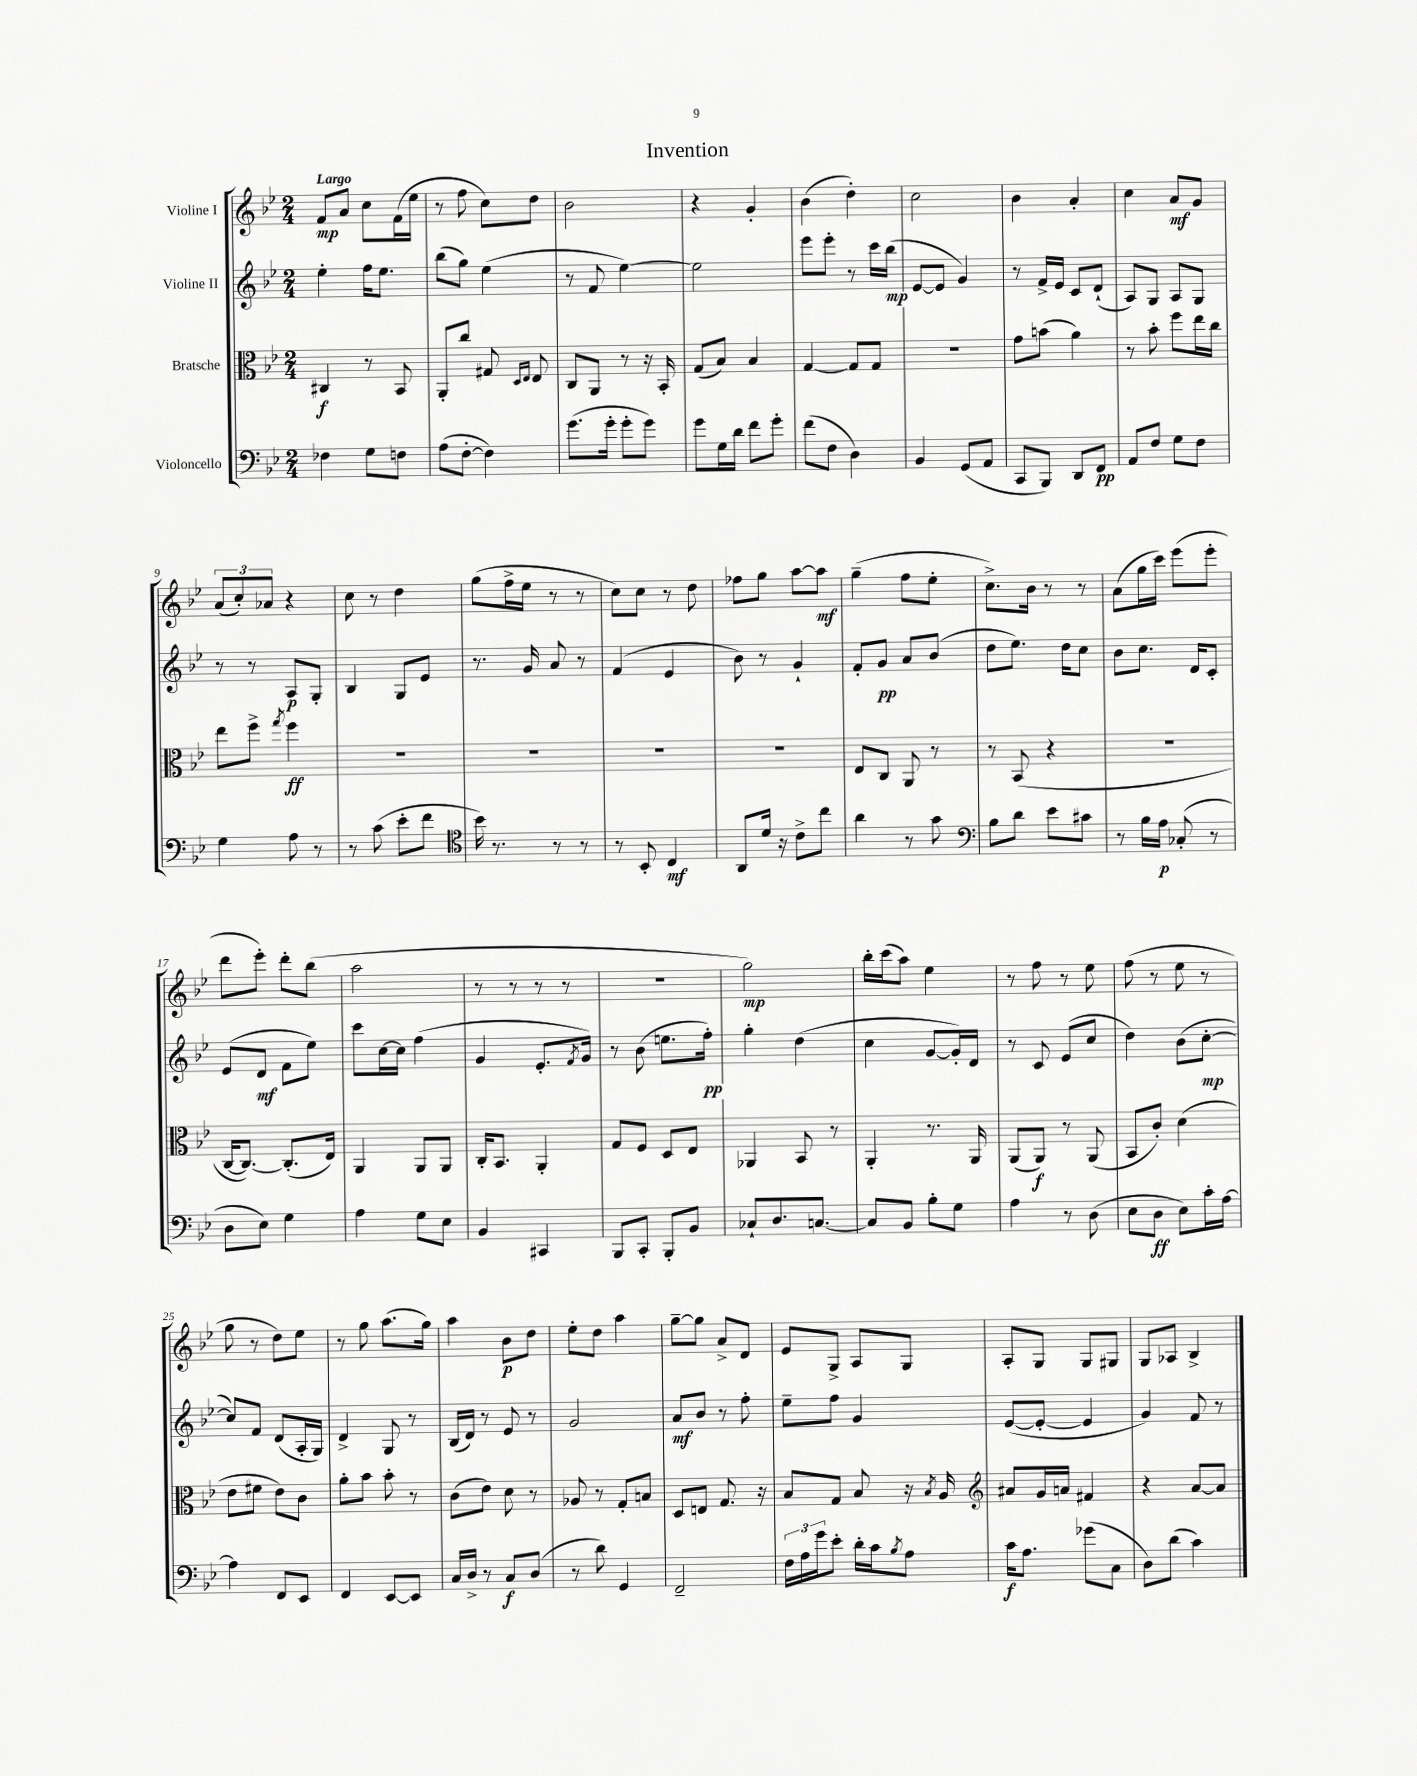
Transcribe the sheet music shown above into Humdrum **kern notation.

**kern	**dynam	**kern	**dynam	**kern	**dynam	**kern	**dynam
*part4	*part4	*part3	*part3	*part2	*part2	*part1	*part1
*staff4	*staff4	*staff3	*staff3	*staff2	*staff2	*staff1	*staff1
*I"Violoncello	*	*I"Bratsche	*	*I"Violine II	*	*I"Violine I	*
*clefF4	*	*clefC3	*	*clefG2	*	*clefG2	*
*k[b-e-]	*	*k[b-e-]	*	*k[b-e-]	*	*k[b-e-]	*
*M2/4	*	*M2/4	*	*M2/4	*	*M2/4	*
=1	=1	=1	=1	=1	=1	=1	=1
!	!	!	!	!	!	!LO:TX:a:B:t=Largo	!
4F-X\	.	4C#X/	f	4ee-'\	.	8f/L	mp
.	.	.	.	.	.	8a/J	.
8G\L	.	8r	.	16ff\KL	.	8cc\L	.
.	.	.	.	8.ee-\J	.	.	.
8Fn\J	.	8BB-/	.	.	.	(16f\L	.
.	.	.	.	.	.	16ee-\JJ	.
=2	=2	=2	=2	=2	=2	=2	=2
(8A\L	.	8AA'/L	.	(8bb-\L	.	8r	.
[8F'\J	.	8cc/J	.	8gg\J)	.	8ff\	.
4F\])	.	8G#X/	.	(4ee-\	.	8cc\L)	.
.	.	16qqD/LL	.	.	.	.	.
.	.	16qqE-/JJ	.	.	.	.	.
.	.	8E-/	.	.	.	8dd\J	.
=3	=3	=3	=3	=3	=3	=3	=3
(8.g\L	.	8C/L	.	8r	.	2b-\	.
.	.	8AA/J	.	8f/	.	.	.
16g'\Jk	.	.	.	.	.	.	.
8g'\L	.	8r	.	[4ee-\)	.	.	.
8g\J)	.	16r	.	.	.	.	.
.	.	16BB-'/	.	.	.	.	.
=4	=4	=4	=4	=4	=4	=4	=4
8g\L	.	(8G/L	.	2ee-\]	.	4r	.
16G\L	.	8B-/J)	.	.	.	.	.
16d\JJ	.	.	.	.	.	.	.
8f\L	.	4B-/	.	.	.	4g'/	.
8g'\J	.	.	.	.	.	.	.
=5	=5	=5	=5	=5	=5	=5	=5
(8f\L	.	[4G/	.	8eee-\L	.	(4b-\	.
8F\J	.	.	.	8eee-'\J	.	.	.
4D\)	.	8G/L]	.	8r	.	4dd'\)	.
.	.	8G/J	.	16ccc\LL	.	.	.
.	.	.	.	(16bb-\JJ	mp	.	.
=6	=6	=6	=6	=6	=6	=6	=6
4BB-/	.	2r	.	[8e-/L	.	2cc\	.
.	.	.	.	8e-/J]	.	.	.
(8GG/L	.	.	.	4g/)	.	.	.
8AA/J	.	.	.	.	.	.	.
=7	=7	=7	=7	=7	=7	=7	=7
8CC/L	.	8g\L	.	8r	.	4b-\	.
8BBB-/J)	.	(8bn\J	.	16f^/LL	.	.	.
.	.	.	.	16e-/JJ	.	.	.
8DD/L	.	4a\)	.	8c/L	.	4a'/	.
8FF/J	pp	.	.	(8d`/J	.	.	.
=8	=8	=8	=8	=8	=8	=8	=8
8AA/L	.	8r	.	8A/L)	.	4cc\	.
8F/J	.	8b-'\	.	8G/J	.	.	.
8G\L	.	8ff\L	.	8A/L	.	8a/L	mf
8F\J	.	16ee-\L	.	8G/J	.	8g/J	.
.	.	16cc\JJ	.	.	.	.	.
!!LO:LB:g=z
=9	=9	=9	=9	=9	=9	=9	=9
4G\	.	8ee-\L	.	8r	.	(12a/L	.
.	.	.	.	.	.	12cc'/)	.
.	.	8ff^\J	.	8r	.	.	.
.	.	.	.	.	.	12a-X/J	.
.	.	8qgg/	.	.	.	.	.
8A\	.	4ff\	ff	8A/L	p	4r	.
8r	.	.	.	8G'/J	.	.	.
=10	=10	=10	=10	=10	=10	=10	=10
8r	.	2r	.	4B-/	.	8cc\	.
(8c\	.	.	.	.	.	8r	.
8e-'\L	.	.	.	8G/L	.	4dd\	.
8f\J	.	.	.	8e-/J	.	.	.
=11	=11	=11	=11	=11	=11	=11	=11
*clefC4	*	*	*	*	*	*	*
16b-\)	.	2r	.	8.r	.	(8gg\L	.
8.r	.	.	.	.	.	.	.
.	.	.	.	.	.	16ff^\L	.
.	.	.	.	16g/	.	16ee-\JJ	.
8r	.	.	.	8a/	.	8r	.
8r	.	.	.	8r	.	8r	.
=12	=12	=12	=12	=12	=12	=12	=12
8r	.	2r	.	(4f/	.	8cc\L)	.
8BB-'/	.	.	.	.	.	8cc\J	.
4C/	mf	.	.	4e-/	.	8r	.
.	.	.	.	.	.	8dd\	.
=13	=13	=13	=13	=13	=13	=13	=13
8AA/L	.	2r	.	8b-\)	.	8ff-X\L	.
16d/Jk	.	.	.	8r	.	8gg\J	.
16r	.	.	.	.	.	.	.
8c^\L	.	.	.	4g`/	.	[8aa\L	.
8cc\J	.	.	.	.	.	8aa\J]	mf
=14	=14	=14	=14	=14	=14	=14	=14
4a\	.	8E-/L	.	8f'/L	.	(4gg~\	.
.	.	8C/J	.	8g/J	pp	.	.
8r	.	8AA/	.	8a/L	.	8ff\L	.
8g\	.	8r	.	(8b-/J	.	8ee-'\J	.
=15	=15	=15	=15	=15	=15	=15	=15
*clefF4	*	*	*	*	*	*	*
8B-\L	.	8r	.	8dd\L	.	8.cc^\L)	.
8d\J	.	(8BB-/	.	8.ee-\J)	.	.	.
.	.	.	.	.	.	16b-\Jk	.
8e-\L	.	4r	.	.	.	8r	.
.	.	.	.	16dd\KL	.	.	.
8c#X\J	.	.	.	8cc\J	.	8r	.
=16	=16	=16	=16	=16	=16	=16	=16
8r	.	2r	.	8b-\L	.	(8a\L	.
16B-\LL	.	.	.	8.cc\J	.	16gg\L	.
16A\JJ	p	.	.	.	.	16ccc\JJ)	.
(8C-X'/	.	.	.	.	.	(8eee-\L	.
.	.	.	.	16d/KL	.	.	.
8r	.	.	.	8c'/J	.	8eee-'\J	.
!!LO:LB:g=z
=17	=17	=17	=17	=17	=17	=17	=17
8D\L	.	[16C/KL	.	(8e-/L	.	8ddd\L	.
.	.	8.C/J_)	.	.	.	.	.
8E-\J)	.	.	.	8d/J	mf	8eee-'\J)	.
4G\	.	(8.C'/L]	.	8f\L	.	8ddd'\L	.
.	.	.	.	8ee-\J)	.	(8bb-\J	.
.	.	16E-/Jk)	.	.	.	.	.
=18	=18	=18	=18	=18	=18	=18	=18
4A\	.	4AA/	.	8ccc\L	.	2aa\	.
.	.	.	.	[16cc\L	.	.	.
.	.	.	.	16cc\JJ]	.	.	.
8G\L	.	8AA/L	.	(4ff\	.	.	.
8E-\J	.	8AA/J	.	.	.	.	.
=19	=19	=19	=19	=19	=19	=19	=19
4BB-/	.	16C'/KL	.	4g/	.	8r	.
.	.	8.BB-/J	.	.	.	.	.
.	.	.	.	.	.	8r	.
4CC#X/	.	4AA'/	.	8.e-'/L	.	8r	.
.	.	.	.	.	.	8r	.
.	.	.	.	8qf/	.	.	.
.	.	.	.	16g/Jk)	.	.	.
=20	=20	=20	=20	=20	=20	=20	=20
8BBB-/L	.	8G/L	.	8r	.	2r	.
8CC'/J	.	8F/J	.	(8b-\	.	.	.
8BBB-'/L	.	8D/L	.	8.een\L	.	.	.
8BB-/J	.	8E-/J	.	.	.	.	.
.	.	.	.	16ff'\Jk)	pp	.	.
=21	=21	=21	=21	=21	=21	=21	=21
8C-X`/L	.	4AA-X/	.	4gg'\	.	2gg\)	mp
8.D/	.	.	.	.	.	.	.
.	.	8BB-/	.	(4dd\	.	.	.
[8.Cn/J	.	.	.	.	.	.	.
.	.	8r	.	.	.	.	.
=22	=22	=22	=22	=22	=22	=22	=22
8C/L]	.	4AA'/	.	4cc\	.	16bb-'\LL	.
.	.	.	.	.	.	(16ccc\J	.
8BB-/J	.	.	.	.	.	8aa\J)	.
8B-'\L	.	8.r	.	[8g/L	.	4ee-\	.
8G\J	.	.	.	16g'/L])	.	.	.
.	.	16AA/	.	16d/JJ	.	.	.
=23	=23	=23	=23	=23	=23	=23	=23
4A\	.	(8AA/L	.	8r	.	8r	.
.	.	8AA/J)	f	8c/	.	8ff\	.
8r	.	8r	.	(8e-/L	.	8r	.
(8D\	.	(8AA/	.	8cc/J	.	8ee-\	.
=24	=24	=24	=24	=24	=24	=24	=24
8E-\L	.	8BB-/L	.	4dd\)	.	(8ff\	.
8D\J	ff	8c'/J)	.	.	.	8r	.
8E-\L)	.	(4d\	.	(8b-\L	.	8ee-\	.
16c'\L	.	.	.	[8cc'\J	mp	8r	.
[16A\JJ	.	.	.	.	.	.	.
!!LO:LB:g=z
=25	=25	=25	=25	=25	=25	=25	=25
4A\]	.	8e-\L	.	8cc/L])	.	8gg\	.
.	.	8f#X\J	.	8f/J	.	8r	.
8FF/L	.	8e-\L)	.	(8d/L	.	8dd\L)	.
8EE-/J	.	8c\J	.	16A'/L	.	8ee-\J	.
.	.	.	.	16G/JJ)	.	.	.
=26	=26	=26	=26	=26	=26	=26	=26
4FF/	.	8a'\L	.	4d^/	.	8r	.
.	.	8b-\J	.	.	.	8gg\	.
[8EE-/L	.	8b-'\	.	8G/	.	(8.aa\L	.
8EE-/J]	.	8r	.	8r	.	.	.
.	.	.	.	.	.	16gg\Jk)	.
=27	=27	=27	=27	=27	=27	=27	=27
16C/LL	.	(8c\L	.	(16B-/LL	.	4aa\	.
16D^/JJ	.	.	.	16d/JJ)	.	.	.
8r	.	8e-\J)	.	8r	.	.	.
8C/L	f	8d\	.	8e-/	.	8b-\L	p
(8D/J	.	8r	.	8r	.	8dd\J	.
=28	=28	=28	=28	=28	=28	=28	=28
8r	.	8A-X/	.	2g/	.	8ee-'\L	.
8d\)	.	8r	.	.	.	8dd\J	.
4GG/	.	8G'/L	.	.	.	4aa\	.
.	.	8Bn/J	.	.	.	.	.
=29	=29	=29	=29	=29	=29	=29	=29
2FF~/	.	8D/L	.	8a/L	mf	[8gg~\L	.
.	.	8En/J	.	8b-/J	.	8gg\J]	.
.	.	8.G/	.	8r	.	8a^/L	.
.	.	.	.	8ff'\	.	8d/J	.
.	.	16r	.	.	.	.	.
=30	=30	=30	=30	=30	=30	=30	=30
24F\LL	.	8B-/L	.	8ee-~\L	.	8e-/L	.
24A\	.	.	.	.	.	.	.
24g\J	.	.	.	.	.	.	.
8e-'\J	.	8G/J	.	8ff\J	.	8G^/J	.
16d'\LL	.	8B-/	.	4g/	.	8A/L	.
16c\J	.	.	.	.	.	.	.
8qB-/	.	.	.	.	.	.	.
8A\J	.	16r	.	.	.	8G/J	.
.	.	8qB-/	.	.	.	.	.
.	.	16A/	.	.	.	.	.
=31	=31	=31	=31	=31	=31	=31	=31
*	*	*clefG2	*	*	*	*	*
16c\KL	f	8a#X/L	.	([8e-/L	.	8A'/L	.
8.A\J	.	.	.	.	.	.	.
.	.	16g/L	.	8e-'/J_	.	8G/J	.
.	.	16an/JJ	.	.	.	.	.
(8g-X\L	.	4f#X/	.	4e-/]	.	8G/L	.
8C\J	.	.	.	.	.	8G#X/J	.
=32	=32	=32	=32	=32	=32	=32	=32
8D\L)	.	4r	.	4g/)	.	8G/L	.
(8d\J	.	.	.	.	.	8A-X/J	.
4c\)	.	[8a/L	.	8f/	.	4B-^/	.
.	.	8a/J]	.	8r	.	.	.
==	==	==	==	==	==	==	==
*-	*-	*-	*-	*-	*-	*-	*-
